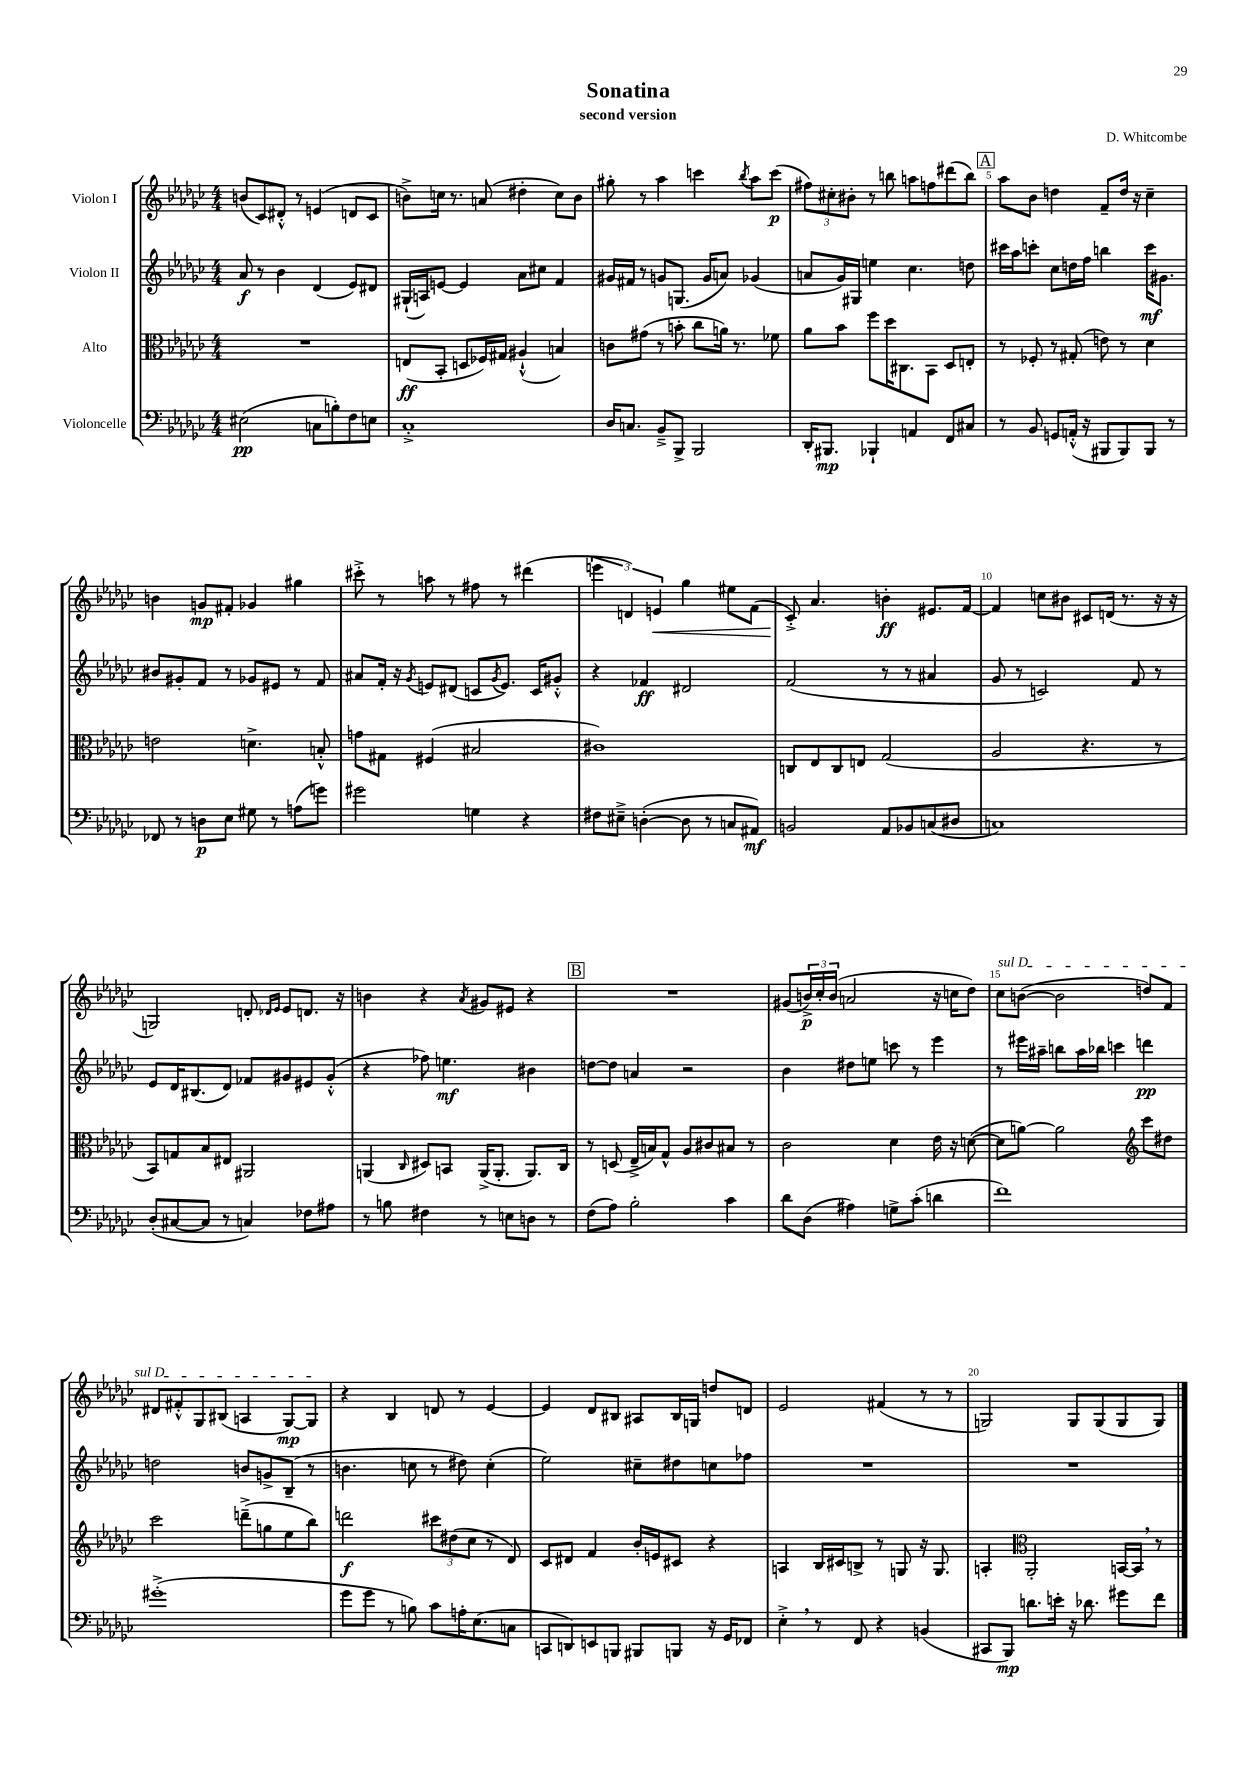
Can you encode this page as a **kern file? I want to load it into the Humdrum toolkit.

**kern	**dynam	**kern	**dynam	**kern	**dynam	**kern	**dynam
*part4	*part4	*part3	*part3	*part2	*part2	*part1	*part1
*staff4	*staff4	*staff3	*staff3	*staff2	*staff2	*staff1	*staff1
*I"Violoncelle	*	*I"Alto	*	*I"Violon II	*	*I"Violon I	*
*clefF4	*	*clefC3	*	*clefG2	*	*clefG2	*
*k[b-e-a-d-g-c-]	*	*k[b-e-a-d-g-c-]	*	*k[b-e-a-d-g-c-]	*	*k[b-e-a-d-g-c-]	*
*M4/4	*	*M4/4	*	*M4/4	*	*M4/4	*
=1	=1	=1	=1	=1	=1	=1	=1
(2E#X\	pp	1r	.	8a-/	f	(8bn/L	.
.	.	.	.	8r	.	8c-/)	.
.	.	.	.	4b-\	.	8d#X'^^/J	.
.	.	.	.	.	.	8r	.
8Cn\L	.	.	.	(4d-/	.	(4en/	.
8Bn'\)	.	.	.	.	.	.	.
8F\	.	.	.	8e-/L)	.	8dn/L	.
8En\J	.	.	.	8d#X/J	.	8c-/J	.
=2	=2	=2	=2	=2	=2	=2	=2
1C-'^	.	(8En/L	ff	(16G#X`/LL	.	8bn^\L)	.
.	.	.	.	16An/J)	.	.	.
.	.	8BB-'/J	.	[8en/J	.	16ccn\Jk	.
.	.	.	.	.	.	8.r	.
.	.	8Dn/L	.	4e/]	.	.	.
.	.	16F-X/L)	.	.	.	(8an/	.
.	.	16G#X/JJ	.	.	.	.	.
.	.	(4A#X`^^/	.	8a-\L	.	4dd#X'\	.
.	.	.	.	8cc#X\J	.	.	.
.	.	4Bn/)	.	4f/	.	8cc\L)	.
.	.	.	.	.	.	8b\J	.
=3	=3	=3	=3	=3	=3	=3	=3
16D-/KL	.	8cn\L	.	16g#X/LL	.	8gg#X'\	.
8.Cn/J	.	.	.	16f#X/JJ	.	.	.
.	.	(8g#X\J	.	8r	.	8r	.
8BB-~^/L	.	8r	.	8gn/L	.	4aa-\	.
8BBB-^/J	.	8bn'\	.	(8.Gn/J	.	.	.
2BBB-/	.	8cc-\L	.	.	.	4cccn\	.
.	.	.	.	16g/KL	.	.	.
.	.	16an\Jk)	.	8an/J)	.	.	.
.	.	8.r	.	.	.	.	.
.	.	.	.	.	.	8qbb-/	.
.	.	.	.	(4g-X/	.	8aa-\L	.
.	.	8f-X\	.	.	.	(8ccc\J	p
=4	=4	=4	=4	=4	=4	=4	=4
16DD-'/KL	.	8a-\L	.	8an/L	.	12ff#X\L)	.
8.BBB#X/J	mp	.	.	.	.	.	.
.	.	.	.	.	.	12cc#X'\	.
.	.	8b-\J	.	16g-/L)	.	.	.
.	.	.	.	.	.	12b#X'\J	.
.	.	.	.	16G#X/JJ	.	.	.
4BBB-X`/	.	8ff\L	.	4een\	.	8r	.
.	.	16dd-\K	.	.	.	8bbn\	.
.	.	8.C#X\	.	.	.	.	.
4AAn/	.	.	.	4.cc-\	.	8aan\L	.
.	.	8BB-\J	.	.	.	8ffn\	.
8FF/L	.	8D-/L	.	.	.	(8ddd#X\	.
8C#X/J	.	8En'/J	.	8ddn\	.	8bb\J)	.
!!LO:REH:place=s1:t=A
=5	=5	=5	=5	=5	=5	=5	=5
8r	.	8r	.	16ccc#X\LL	.	8aa-\L	.
.	.	.	.	16aa-\J	.	.	.
8BB-/	.	8F-X'/	.	8cccn'\J	.	8b-\J	.
8GGn/L	.	8r	.	8cc-\L	.	4ddn\	.
(16AAn'^^/Jk	.	(8G#X'/	.	16ddn\L	.	.	.
16r	.	.	.	16ff\JJ	.	.	.
8BBB#X/L	.	8en\)	.	4bbn\	.	8f~/L	.
8BBB#/)	.	8r	.	.	.	16dd/Jk	.
.	.	.	.	.	.	16r	.
8BBB#/J	.	4d-\	.	16ccc\KL	mf	4cc-~\	.
.	.	.	.	8.g#X\J	.	.	.
8r	.	.	.	.	.	.	.
!!LO:LB:g=z
=6	=6	=6	=6	=6	=6	=6	=6
8FF-X/	.	2en\	.	8b#X/L	.	4bn\	.
8r	.	.	.	8g#X'/	.	.	.
8Dn\L	p	.	.	8f/J	.	8gn/L	mp
8E-\J	.	.	.	8r	.	8f#X'/J	.
8G#X\	.	4.dn^\	.	8g-X/L	.	4g-X/	.
8r	.	.	.	8e#X/J	.	.	.
(8An\L	.	.	.	8r	.	4gg#X\	.
8gn\J)	.	8Bn'^^/	.	8f/	.	.	.
=7	=7	=7	=7	=7	=7	=7	=7
2g#X\	.	8gn\L	.	8a#X/L	.	8ccc#X'^\	.
.	.	8G#X\J	.	16f'/Jk	.	8r	.
.	.	.	.	16r	.	.	.
.	.	.	.	8qg-/	.	.	.
.	.	(4F#X/	.	8en/L	.	8aan\	.
.	.	.	.	(8d#X/J	.	8r	.
4Gn\	.	2B#X/	.	8cn/L	.	8ff#X\	.
.	.	.	.	8qg-/	.	.	.
.	.	.	.	8.e/J)	.	8r	.
4r	.	.	.	.	.	(4ddd#X\	.
.	.	.	.	16c/KL	.	.	.
.	.	.	.	8g#X'^^/J	.	.	.
=8	=8	=8	=8	=8	=8	=8	=8
8F#X\L	.	1c#X)	.	4r	.	6eeen\	.
8E#X~^\J	.	.	.	.	.	.	.
.	.	.	.	.	.	6dn/)	.
([4Dn'\	.	.	.	4f-X/	ff	.	.
!	!	!	!	!	!	!	!LO:HP:b
.	.	.	.	.	.	6en/	<
8D\]	.	.	.	2d#X/	.	4gg-\	.
8r	.	.	.	.	.	.	.
8Cn/L	.	.	.	.	.	8ee#X\L	.
8AA#X/J)	mf	.	.	.	.	(8f\J	.
=9	=9	=9	=9	=9	=9	=9	=9
2BBn/	.	8Cn/L	.	(2f/	.	8c-'^/)	.
.	.	8E-/	.	.	.	4.a-/	[
.	.	8C/	.	.	.	.	.
.	.	8En/J	.	.	.	.	.
8AA-/L	.	(2G-/	.	8r	.	4bn'\	ff
8BB-X/	.	.	.	8r	.	.	.
(8Cn/	.	.	.	4a#X/	.	8.e#X/L	.
8D#X/J	.	.	.	.	.	.	.
.	.	.	.	.	.	[16f/Jk	.
=10	=10	=10	=10	=10	=10	=10	=10
1Cn)	.	2A-/	.	8g-/	.	4f/]	.
.	.	.	.	8r	.	.	.
.	.	.	.	2cn/)	.	8ccn\L	.
.	.	.	.	.	.	8b#X\J	.
.	.	4.r	.	.	.	8c#X/L	.
.	.	.	.	.	.	(16dn/Jk	.
.	.	.	.	.	.	8.r	.
.	.	.	.	8f/	.	.	.
.	.	8r	.	8r	.	16r	.
.	.	.	.	.	.	16r	.
!!LO:LB:g=z
=11	=11	=11	=11	=11	=11	=11	=11
(8D-'/L	.	8BB-/L)	.	8e-/L	.	2Gn/)	.
[8C#X/	.	8Gn/	.	16d-/K	.	.	.
.	.	.	.	(8.B#X/	.	.	.
8C#/J]	.	8B-/	.	.	.	.	.
8r	.	8E#X/J	.	8d-/J)	.	.	.
4Cn/)	.	2AA#X/	.	8f-X/L	.	8dn'/	.
.	.	.	.	.	.	16qqd-X/LL	.
.	.	.	.	.	.	16qqe-/JJ	.
.	.	.	.	8g#X/	.	8e-/L	.
8F-X\L	.	.	.	8e#X/	.	8.dn/J	.
8A#X\J	.	.	.	(8g#'^^/J	.	.	.
.	.	.	.	.	.	16r	.
=12	=12	=12	=12	=12	=12	=12	=12
8r	.	(4AAn/	.	4r	.	4bn\	.
8Bn\	.	.	.	.	.	.	.
.	.	16qqC-/	.	.	.	.	.
4F#X\	.	8D#X/L)	.	8ff-X\)	.	4r	.
.	.	8BBn/J	.	4.een\	mf	.	.
.	.	.	.	.	.	8qa-/	.
8r	.	(16AA^/KL	.	.	.	8g#X/L	.
.	.	8.AA'/J	.	.	.	.	.
8En\L	.	.	.	.	.	8e#X/J	.
8Dn\J	.	8.AA/L)	.	4b#X\	.	4r	.
8r	.	.	.	.	.	.	.
.	.	16C-/Jk	.	.	.	.	.
!!LO:REH:place=s1:t=B
=13	=13	=13	=13	=13	=13	=13	=13
(8F\L	.	8r	.	[8ddn\L	.	1r	.
8A-\J)	.	(8Dn/	.	8dd\J]	.	.	.
2B-'\	.	16E-~^/LL	.	4an/	.	.	.
.	.	16Bn/J)	.	.	.	.	.
.	.	8G-^^/J	.	.	.	.	.
.	.	8A-/L	.	2r	.	.	.
.	.	8c#X/	.	.	.	.	.
4c-\	.	8B#X/J	.	.	.	.	.
.	.	8r	.	.	.	.	.
=14	=14	=14	=14	=14	=14	=14	=14
8d-\L	.	2c-\	.	4b-\	.	(8g#X/L	.
(8D-\J	.	.	.	.	.	24bn^/L)	p
.	.	.	.	.	.	24cc-'/	.
.	.	.	.	.	.	(24b/JJ	.
4A#X\)	.	.	.	8dd#X\L	.	2an/	.
.	.	.	.	8een\J	.	.	.
8Gn^\L	.	4d-\	.	8cccn\	.	.	.
(8c-'\J	.	.	.	8r	.	.	.
4dn\	.	16e-\	.	4eee-\	.	16r	.
.	.	16r	.	.	.	16ccn\KL	.
.	.	([8dn\	.	.	.	8dd-\J)	.
=15	=15	=15	=15	=15	=15	=15	=15
!	!	!	!	!	!	!LO:TX:a:i:t=sul D	!
1f)	.	8d\L]	.	8r	.	8cc-\L	.
.	.	[8an\J)	.	16eee#X\LL	.	([8bn\J	.
.	.	.	.	16aa#X~\JJ	.	.	.
.	.	2a\]	.	8bbn\L	.	2b\]	.
.	.	.	.	16aa#\L	.	.	.
.	.	.	.	16bb-X\JJ	.	.	.
.	.	.	.	4cccn\	.	.	.
*	*	*clefG2	*	*	*	*	*
.	.	8ccc-\L	.	4dddn\	pp	8ddn/L)	.
.	.	8dd#X\J	.	.	.	8f/J	.
!!LO:LB:g=z
=16	=16	=16	=16	=16	=16	=16	=16
(1g#X'^	.	2ccc-\	.	2ddn\	.	8d#X/L	.
.	.	.	.	.	.	8f#X'^^/	.
.	.	.	.	.	.	8G-/	.
.	.	.	.	.	.	(8B#X/J	.
.	.	(8dddn~^\L	.	8bn/L	.	4An/	.
.	.	8ggn\	.	8gn^/	.	.	.
.	.	8ee-\	.	(8B-~/J	.	[8G-/L)	mp
.	.	8bb-\J)	.	8r	.	8G-/J]	.
=17	=17	=17	=17	=17	=17	=17	=17
8g-\L	.	2dddn\	f	4.bn\	.	4r	.
8g-\J	.	.	.	.	.	.	.
8r	.	.	.	.	.	4B-/	.
8Bn\)	.	.	.	8ccn\	.	.	.
8c-\L	.	12ccc#X\L	.	8r	.	8dn/	.
.	.	(12dd#X\	.	.	.	.	.
16An'\K	.	.	.	8dd#X\)	.	8r	.
.	.	12cc-\J	.	.	.	.	.
(8.E-\	.	.	.	.	.	.	.
.	.	8r	.	(4cc'\	.	[4e-/	.
8Cn\J	.	8d-/)	.	.	.	.	.
=18	=18	=18	=18	=18	=18	=18	=18
8CCn/L	.	8c-/L	.	2ee-\)	.	4e-/]	.
8DDn/)	.	8d#X/J	.	.	.	.	.
8EEn/	.	4f/	.	.	.	8d-/L	.
8BBBn/J	.	.	.	.	.	8B#X/J	.
8BBB#X/L	.	16b-'/LL	.	8cc#X~\L	.	8A#X/L	.
.	.	16en/J	.	.	.	.	.
8BBBn/J	.	8c#X/J	.	8dd#X\	.	16B#/L	.
.	.	.	.	.	.	16Gn/JJ	.
16r	.	4r	.	8ccn\	.	8ddn/L	.
16GG-/KL	.	.	.	.	.	.	.
8FF-X/J	.	.	.	8ff-X\J	.	8dn/J	.
=19	=19	=19	=19	=19	=19	=19	=19
4E-'^,\	.	4An/	.	1r	.	2e-/	.
8r	.	16B-/LL	.	.	.	.	.
.	.	16c#X/J	.	.	.	.	.
8FF/	.	8Bn^/J	.	.	.	.	.
4r	.	8r	.	.	.	(4f#X/	.
.	.	8Gn/	.	.	.	.	.
(4BBn/	.	16r	.	.	.	8r	.
.	.	8.G/	.	.	.	.	.
.	.	.	.	.	.	8r	.
=20	=20	=20	=20	=20	=20	=20	=20
8CC#X/L	.	4An'/	.	1r	.	2Gn/)	.
8BBB-/J)	mp	.	.	.	.	.	.
*	*	*clefC3	*	*	*	*	*
8.dn\L	.	2AA-'/	.	.	.	.	.
16en'\Jk	.	.	.	.	.	.	.
16r	.	.	.	.	.	8G/L	.
8.d-X\	.	.	.	.	.	.	.
.	.	.	.	.	.	(8G/	.
8g#X\L	.	[16BBn/LL	.	.	.	8G/	.
.	.	16BB,/JJ]	.	.	.	.	.
8f\J	.	8r	.	.	.	8G/J)	.
==	==	==	==	==	==	==	==
*-	*-	*-	*-	*-	*-	*-	*-
